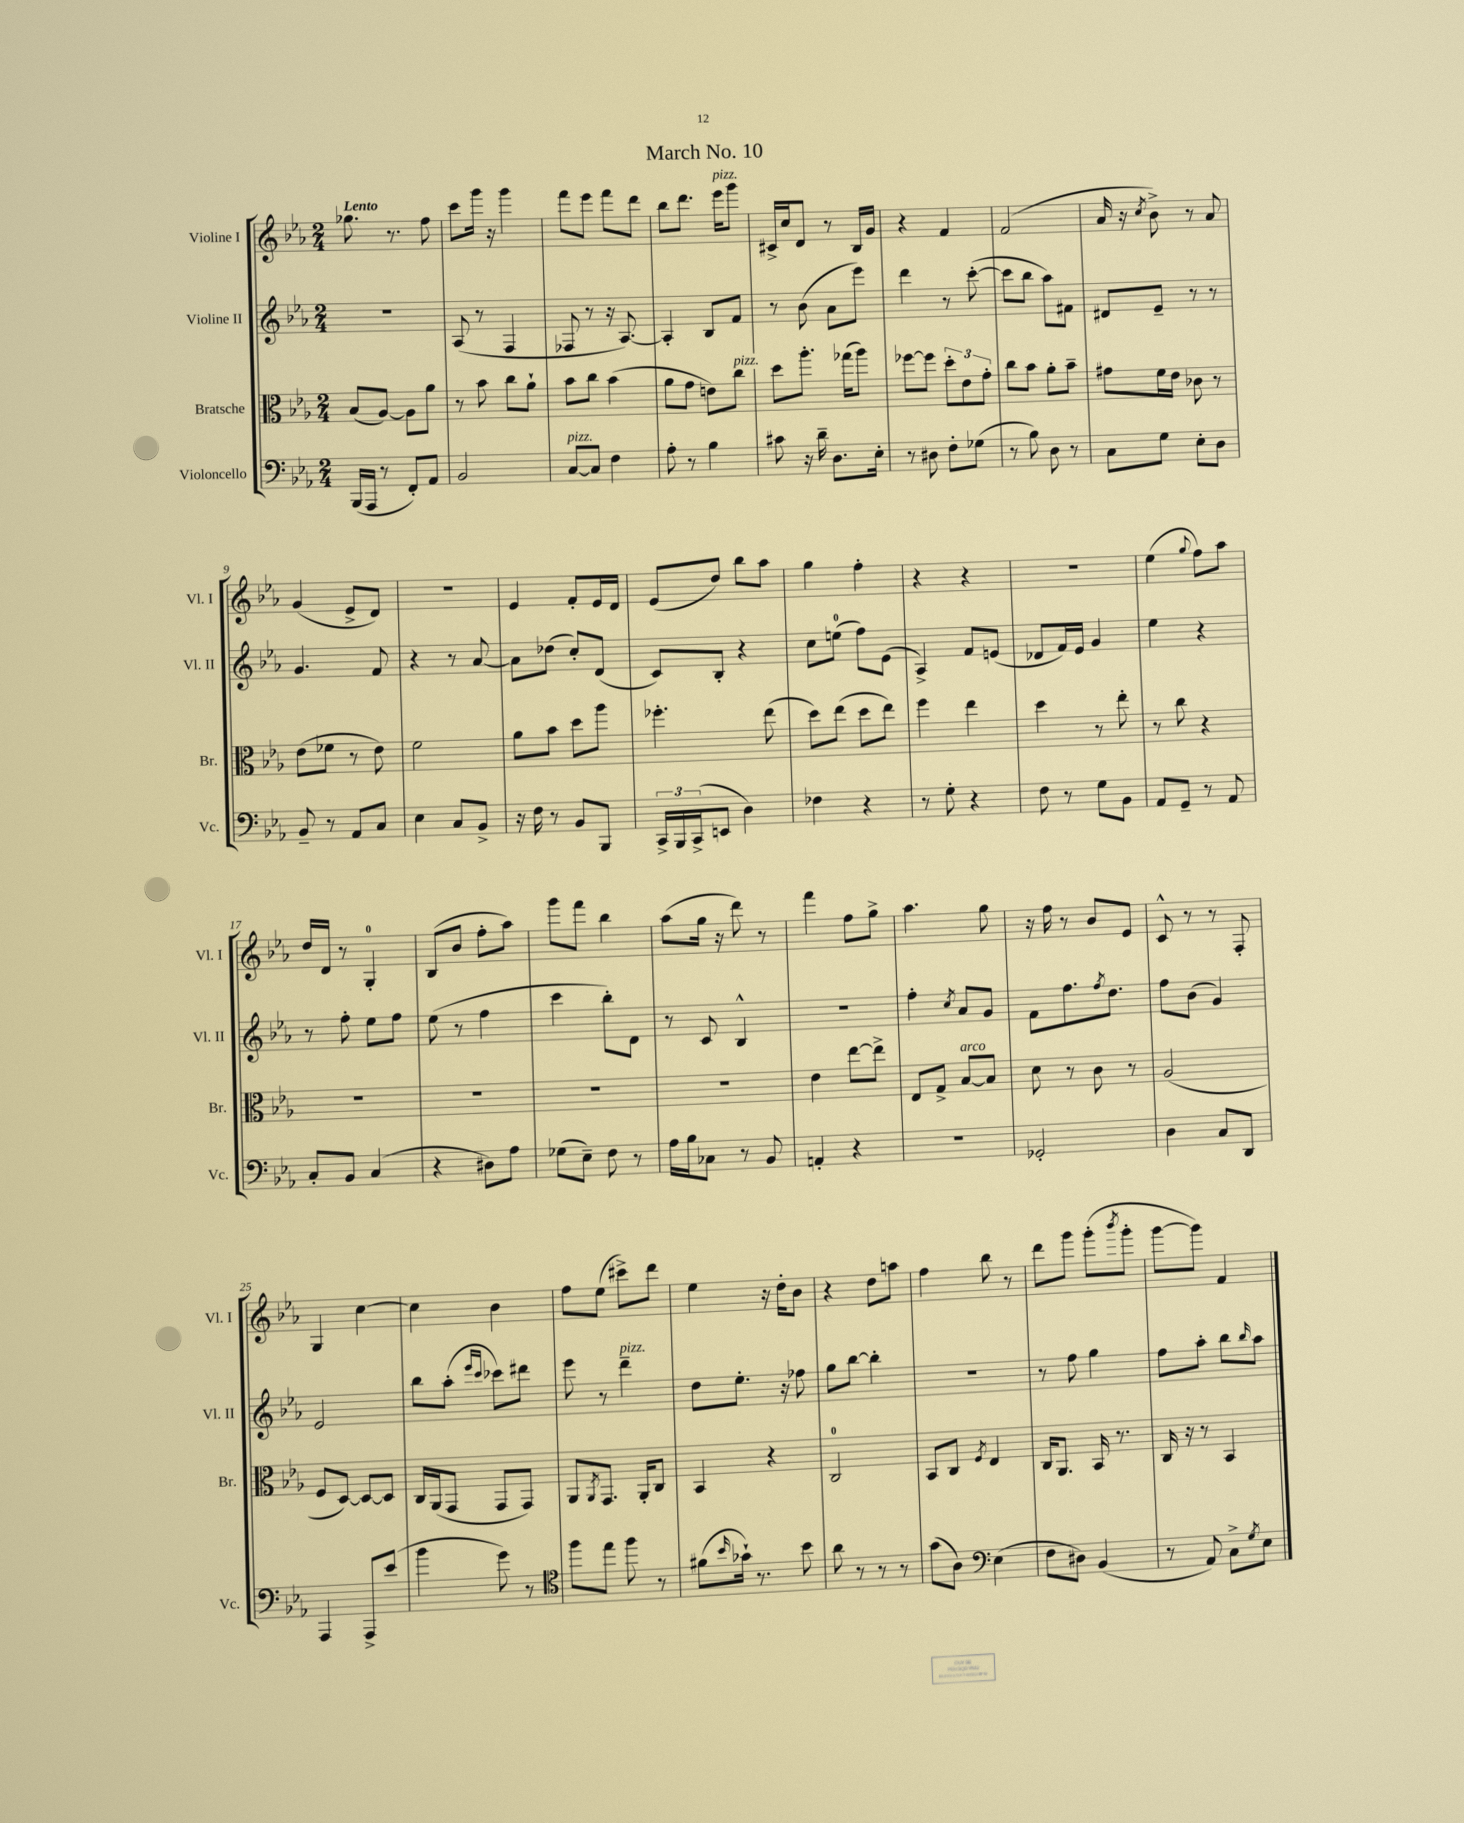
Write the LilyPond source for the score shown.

\header { title = "March No. 10" }
<<
\new StaffGroup <<
\new Staff = "s0" \with { instrumentName = "Violine I" shortInstrumentName = "Vl. I" } {
    \clef treble \key ees \major \numericTimeSignature \time 2/4 \tempo "Lento"
    ges''8. r8. f''8 |
    c'''8 g'''16 r16 g'''4 |
    f'''8 ees'''8 f'''8 d'''8 |
    bes''8 d'''8. ees'''16^\markup { \italic "pizz." } g'''8 |
    cis'16-> c''16 d'8 r8 bes16 g'16 |
    r4 f'4 |
    f'2( |
    aes'16 r16 \acciaccatura { c''8 } bes'8->) r8 aes'8 |
    g'4( ees'8-> d'8) |
    R2 |
    ees'4 f'8-. ees'16 d'16 |
    ees'8( d''8) bes''8 aes''8 |
    g''4 f''4-. |
    r4 r4 |
    R2 |
    ees''4( \appoggiatura { g''8 } f''8) aes''8 |
    d''16 d'16 r8 g4-0-. |
    bes8( bes'8 f''8-. aes''8) |
    g'''8 f'''8 bes''4 |
    aes''8( g''16 r16 d'''8) r8 |
    f'''4 f''8 g''8-> |
    aes''4. g''8 |
    r16 f''16 r8 bes'8 ees'8 |
    c'8-^ r8 r8 f8-. |
    g4 c''4~ |
    c''4 bes'4 |
    f''8 ees''8( cis'''8->) d'''8 |
    ees''4 r16 d''16-. bes'8 |
    r4 d''8 a''8 |
    f''4 bes''8 r8 |
    d'''8 g'''8 g'''8-.( \acciaccatura { bes'''8 } g'''8-. |
    g'''8~ g'''8) f'4 \bar "|." |
}
\new Staff = "s1" \with { instrumentName = "Violine II" shortInstrumentName = "Vl. II" } {
    \clef treble \key ees \major \numericTimeSignature \time 2/4
    R2 |
    aes8( r8 f4 |
    fes8 r8 r16 aes8.~) |
    aes4-. bes8 f'8 |
    r8 bes'8( aes'8 ees'''8) |
    d'''4 r8 c'''8~-.( |
    c'''8 bes''8 aes''8) fis'8 |
    dis'8 ees'8-- r8 r8 |
    g'4. f'8 |
    r4 r8 aes'8~ |
    aes'8 des''8( c''8-.) d'8( |
    c'8) bes8-. r4 |
    c''8 e''8-0( f''8) ees'8( |
    aes4->) f'8 e'8( |
    des'8 f'16) ees'16 g'4 |
    ees''4 r4 |
    r8 f''8-. ees''8 f''8 |
    ees''8( r8 f''4 |
    c'''4 bes''8-.) d'8 |
    r8 c'8 bes4-^ |
    R2 |
    f''4-. \acciaccatura { c''8 } aes'8 g'8 |
    f'8 f''8. \acciaccatura { f''8 } d''8. |
    f''8 bes'8( g'4) |
    ees'2 |
    bes''8 aes''8-.( \grace { ees'''16 c'''16 } ces'''8) dis'''8 |
    ees'''8 r8 d'''4--^\markup { \italic "pizz." } |
    d''8 ees''8.-. r16 fes''8 |
    g''8 bes''8~ bes''4-. |
    r2 |
    r8 f''8 g''4 |
    f''8 aes''8-. bes''8 \grace { bes''16 } aes''8 \bar "|." |
}
\new Staff = "s2" \with { instrumentName = "Bratsche" shortInstrumentName = "Br." } {
    \clef alto \key ees \major \numericTimeSignature \time 2/4
    bes8( aes8~) aes8 aes'8 |
    r8 bes'8 c''8 aes'8-! |
    bes'8 c''8 bes'4( |
    aes'8 g'8 e'8) c''8^\markup { \italic "pizz." } |
    d''8 aes''8.-. ges''16( aes''8) |
    fes''8~ fes''8 \tuplet 3/2 { d''8-. ees'8 g'8-. } |
    c''8 bes'8 aes'8-. bes'8-- |
    gis'8 f'16 ees'16 ces'8 r8 |
    ees'8( fes'8 r8 ees'8) |
    f'2 |
    aes'8 bes'8 d''8 aes''8 |
    fes''4.-. ees''8( |
    d''8) ees''8( d''8 ees''8) |
    f''4 ees''4 |
    d''4 r8 ees''8-. |
    r8 c''8 r4 |
    R2 |
    R2 |
    R2 |
    R2 |
    ees'4 ees''8~ ees''8-> |
    ees8 g8-> bes8~^\markup { \italic "arco" } bes8 |
    d'8 r8 c'8 r8 |
    aes2( |
    f8 d8~) d8~ d8 |
    c16 aes,16( g,8 g,8 g,8) |
    aes,8 \acciaccatura { aes,8 } g,8. aes,16-. c8 |
    bes,4 r4 |
    c2-0 |
    bes,8 c8 \acciaccatura { f8 } ees4 |
    c16 aes,8. bes,16 r8. |
    c16 r16 r8 bes,4 \bar "|." |
}
\new Staff = "s3" \with { instrumentName = "Violoncello" shortInstrumentName = "Vc." } {
    \clef bass \key ees \major \numericTimeSignature \time 2/4
    bes,,16( aes,,16 r8 f,8-.) aes,8 |
    bes,2 |
    c8~^\markup { \italic "pizz." } c8 f4 |
    aes8-. r8 bes4 |
    cis'8 r16 d'16-- d8. ees16-. |
    r8 dis8 f8-. ges8( |
    r8 bes8) d8 r8 |
    c8 g8 ees8-. d8 |
    bes,8-- r8 aes,8 c8 |
    ees4 c8 bes,8-> |
    r16 f16 r8 bes,8 bes,,8 |
    \tuplet 3/2 { c,16-> bes,,16 c,16->( } e,8 d4) |
    fes4 r4 |
    r8 g8-. r4 |
    f8 r8 g8 bes,8 |
    aes,8 g,8-- r8 aes,8 |
    c8-. bes,8 c4( |
    r4 dis8) aes8 |
    ges8( ees8--) f8 r8 |
    aes16 bes16 ces8 r8 bes,8 |
    a,4-. r4 |
    R2 |
    ges,2-. |
    d4 c8 d,8 |
    aes,,4 aes,,8-> ees'8( |
    bes'4 g'8) r8 |
    \clef tenor f''8 ees''8 f''8 r8 |
    fis'8( \grace { bes'16 } ges'16-!) r8. bes'8 |
    aes'8 r8 r8 r8 |
    g'8( aes8) \clef bass ees4( |
    f8 dis8) bes,4( |
    r8 aes,8) c8-> \acciaccatura { g8 } ees8 \bar "|." |
}
>>
>>
